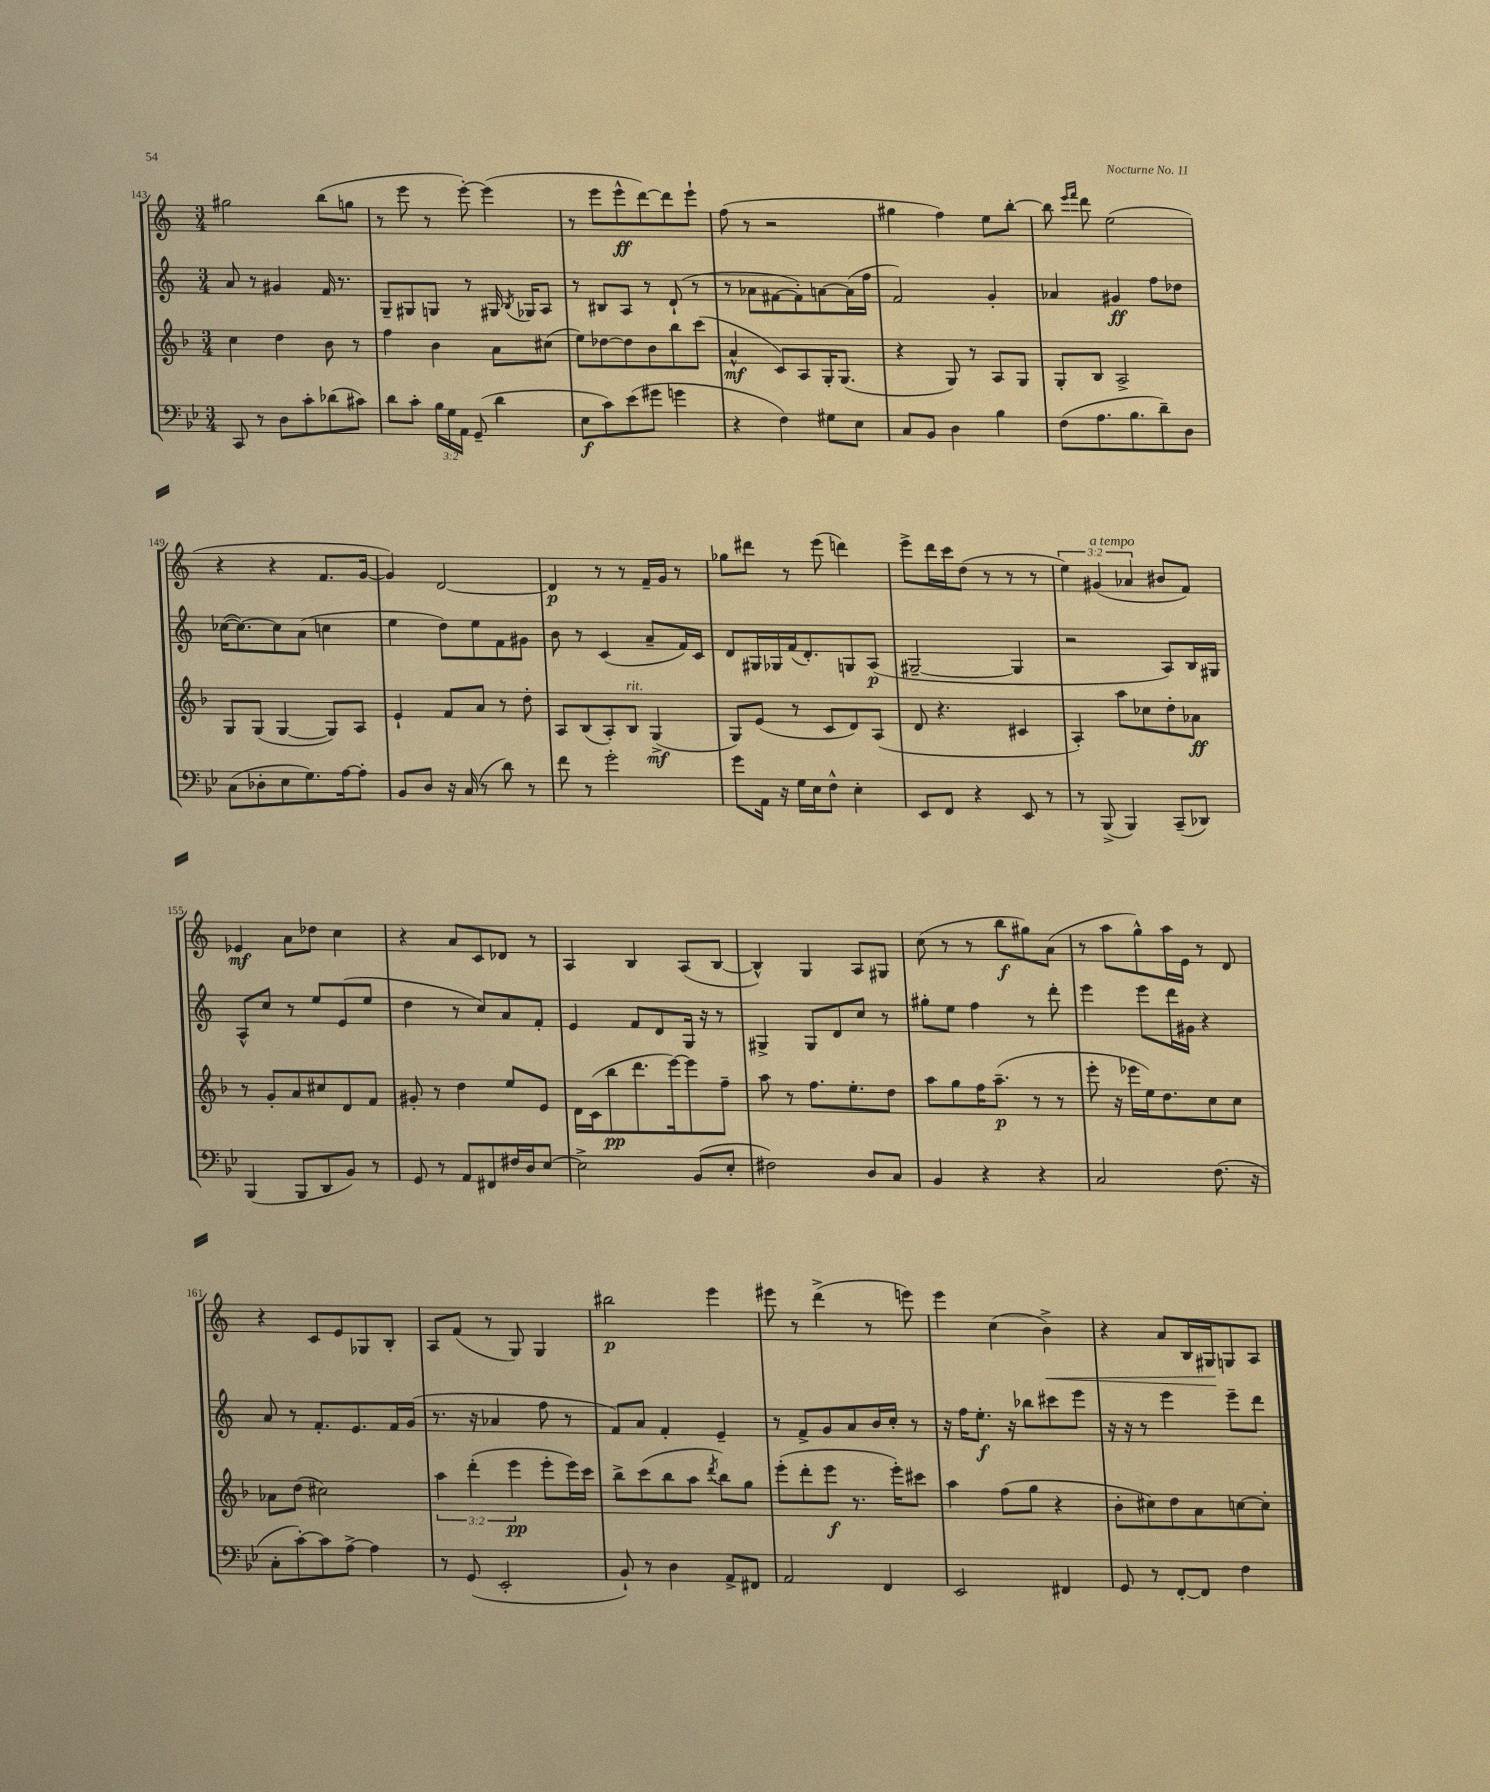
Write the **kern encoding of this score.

**kern	**kern	**kern	**kern
*staff4	*staff3	*staff2	*staff1
*clefF4	*clefG2	*clefG2	*clefG2
*k[b-e-]	*k[b-]	*k[]	*k[]
*M3/4	*M3/4	*M3/4	*M3/4
8CC	4cc	8a	2gg#
8r	.	8r	.
8D	4dd	4g#	.
8c'	.	.	.
(8d-	8b-	16f	(8bb
.	.	8.r	.
8c#)	8r	.	8gg
=	=	=	=
8d	4ff	8G~	8r
8c'	.	8G#	8eee
24B-	4b-	8G	8r
24G	.	.	.
24AA	.	.	.
(8GG~	.	8r	[8eee')
4d	8a	16G#	(4eee]
.	.	8qB	.
.	.	16G-	.
.	(8cc#	8A	.
=	=	=	=
8E-	8ee)	8r	8r
8c)	[8dd-	8B#	8eee
(8e-	8dd-]	8A	8eee^^
8g#	8b-	8r	[8ddd)
4g	8bb-	(8d`	8ddd]
.	(8ccc	8r	8eee`
=	=	=	=
4r	4a^^	8r	(8ff
.	.	8a-	8r
4F)	8c)	[8f#	2r
.	8A	8f#'])	.
8G#	16G'	[8a	.
.	(8.G	.	.
8E-	.	(16a]	.
.	.	16ff	.
=	=	=	=
8C	4r	2f)	4gg#
8BB-	.	.	.
4D	8G)	.	4ff)
.	8r	.	.
4B-	8A	4g'	8ee
.	8G	.	[8bb'
=	=	=	=
(8F	8G'	4a-	8bb]
.	.	.	16qqeee
.	.	.	16qqfff
8.A	8B-	.	8ddd
.	2A^	4g#	(2ee
8.B-	.	.	.
8d~)	.	8ff	.
8D	.	8dd-	.
=	=	=	=
(8C	8G	([16cc-	4r
.	.	8.cc-_)	.
8D-'	(8G	.	.
8E-	[4G	8cc-]	4r
8.G)	.	(8a	.
.	8G])	4cc	8.f
[16A	.	.	.
8A']	8A	.	.
.	.	.	[16g
=	=	=	=
8BB-	4e`	4ee	4g])
8D	.	.	.
16r	8f	8dd)	[2d
(16C	.	.	.
8r	8a	8ee	.
8d)	8r	8f	.
8r	8dd'	8g#	.
=	=	=	=
8f	8A	8b	4d]
8r	(8B-	8r	.
2g'	8A')	(4c	8r
.	8B-	.	8r
.	(4G^	8a~	16f~
.	.	.	16g
.	.	16f)	8r
.	.	16c	.
=	=	=	=
8g	8G)	8d	8gg-
16AA	(8e	16G#	8ddd#
16r	.	16G-	.
16G	8r	(16f	8r
16E-	.	8.d')	.
8F^^	8c	.	(8eee
4E-'	8d)	8G	4ddd)
.	(8A	(8A	.
=	=	=	=
8EE-	8d	[2G#~	8eee^
8FF	4.r	.	16ddd
.	.	.	16ccc
4r	.	.	(8dd
.	.	.	8r
8EE-	4c#	4G#]	8r
8r	.	.	8r
=	=	=	=
8r	4A')	2r	6ee)
(8BBB-^	.	.	.
.	.	.	(6g#
4BBB-)	8aa	.	.
.	.	.	6a-
.	8cc-	.	.
(8CC~	8dd'	8A)	8b#
8DD-)	8a-	16B	8f)
.	.	16G#	.
=	=	=	=
(4BBB-	8r	8A^^	4e-
.	8g'	8cc	.
8BBB-	8a	8r	8a
8DD	8cc#	8ee	8dd-
8BB-)	8d	(8e	4cc
8r	8f	8ee	.
=	=	=	=
8GG	8g#'	4dd	4r
8r	8r	.	.
8AA	4dd	8r	8a
8FF#	.	8cc)	8c
16F#	8ee	8a	8d-
16D	.	.	.
[8E-	8e	8f'	8r
=	=	=	=
2E-^]	16d	4e	4A
.	(16c	.	.
.	8bb-	.	.
.	8.ddd	8f	4B
.	.	8d	.
.	[16eee)	.	.
(8BB-	8eee]	16G	(8A
.	.	16r	.
8E-'	8ff~	8r	[8B
=	=	=	=
2F#)	8aa	4G#^	4B^^])
.	8r	.	.
.	8.ff	8G#	4G
.	.	8d	.
.	8.ee'	.	.
8D	.	8cc	8A
8C	8dd	8r	8G#
=	=	=	=
4BB-	8aa	8gg#'	(8cc
.	8gg	8ee	8r
4r	16ff	4ff	8r
.	(8.aa~	.	.
.	.	.	8bb
4r	8r	8r	8gg#)
.	8r	8ddd'	(8a
=	=	=	=
2C	8eee'	4eee	8r
.	16r	.	8aa
.	16eee-	.	.
.	16ee)	8eee	8gg^^)
.	8.dd	.	.
.	.	16ddd	16aa
.	.	16g#	16e
(8.F	8cc	4r	8r
.	8cc	.	8d
16r	.	.	.
=	=	=	=
8C'	8a-	8a	4r
[8c')	(8dd	8r	.
8c]	2cc#)	8.f'	8c
[8A^	.	.	8e
.	.	8.e	.
4A]	.	.	8G-
.	.	16f	8B'
.	.	(16g	.
=	=	=	=
8r	6aa	8.r	8A
(8GG	.	.	(8f
.	(6ddd'	.	.
.	.	16r	.
2EE-'	.	4a-	8r
.	6eee	.	.
.	.	.	8G)
.	8eee'	8ff	4G
.	16eee)	8r	.
.	16ccc	.	.
=	=	=	=
8BB-`)	8bb-^	8f)	2bb#
8r	(8ccc	8a	.
4D	8bb-	4f'	.
.	8aa	.	.
.	8qddd	.	.
8AA^	8bb-)	4e~	4eee
8FF#	8gg	.	.
=	=	=	=
2AA	(8eee'	8r	8eee#
.	8ddd'	8f^	8r
.	8eee	8g	(4ddd^
.	8.r	8a	.
4FF	.	16b	8r
.	16eee')	16cc'	.
.	8ccc#	8r	8eee)
=	=	=	=
2EE-	4aa	16r	4eee
.	.	16ff	.
.	.	8.ee'	.
.	(8ff	.	(4cc
.	.	16r	.
.	8gg	8bb-	.
4FF#	4r	8ccc#	4b^)
.	.	8eee	.
=	=	=	=
8GG	8b-'	16r	4r
.	.	16r	.
8r	8cc#)	8r	.
[8FF'	8dd	4eee	8a
8FF]	8a	.	16B
.	.	.	16G#
4F	[8cc	8eee~	8G
.	8cc']	8ddd	8A
==	==	==	==
*-	*-	*-	*-
